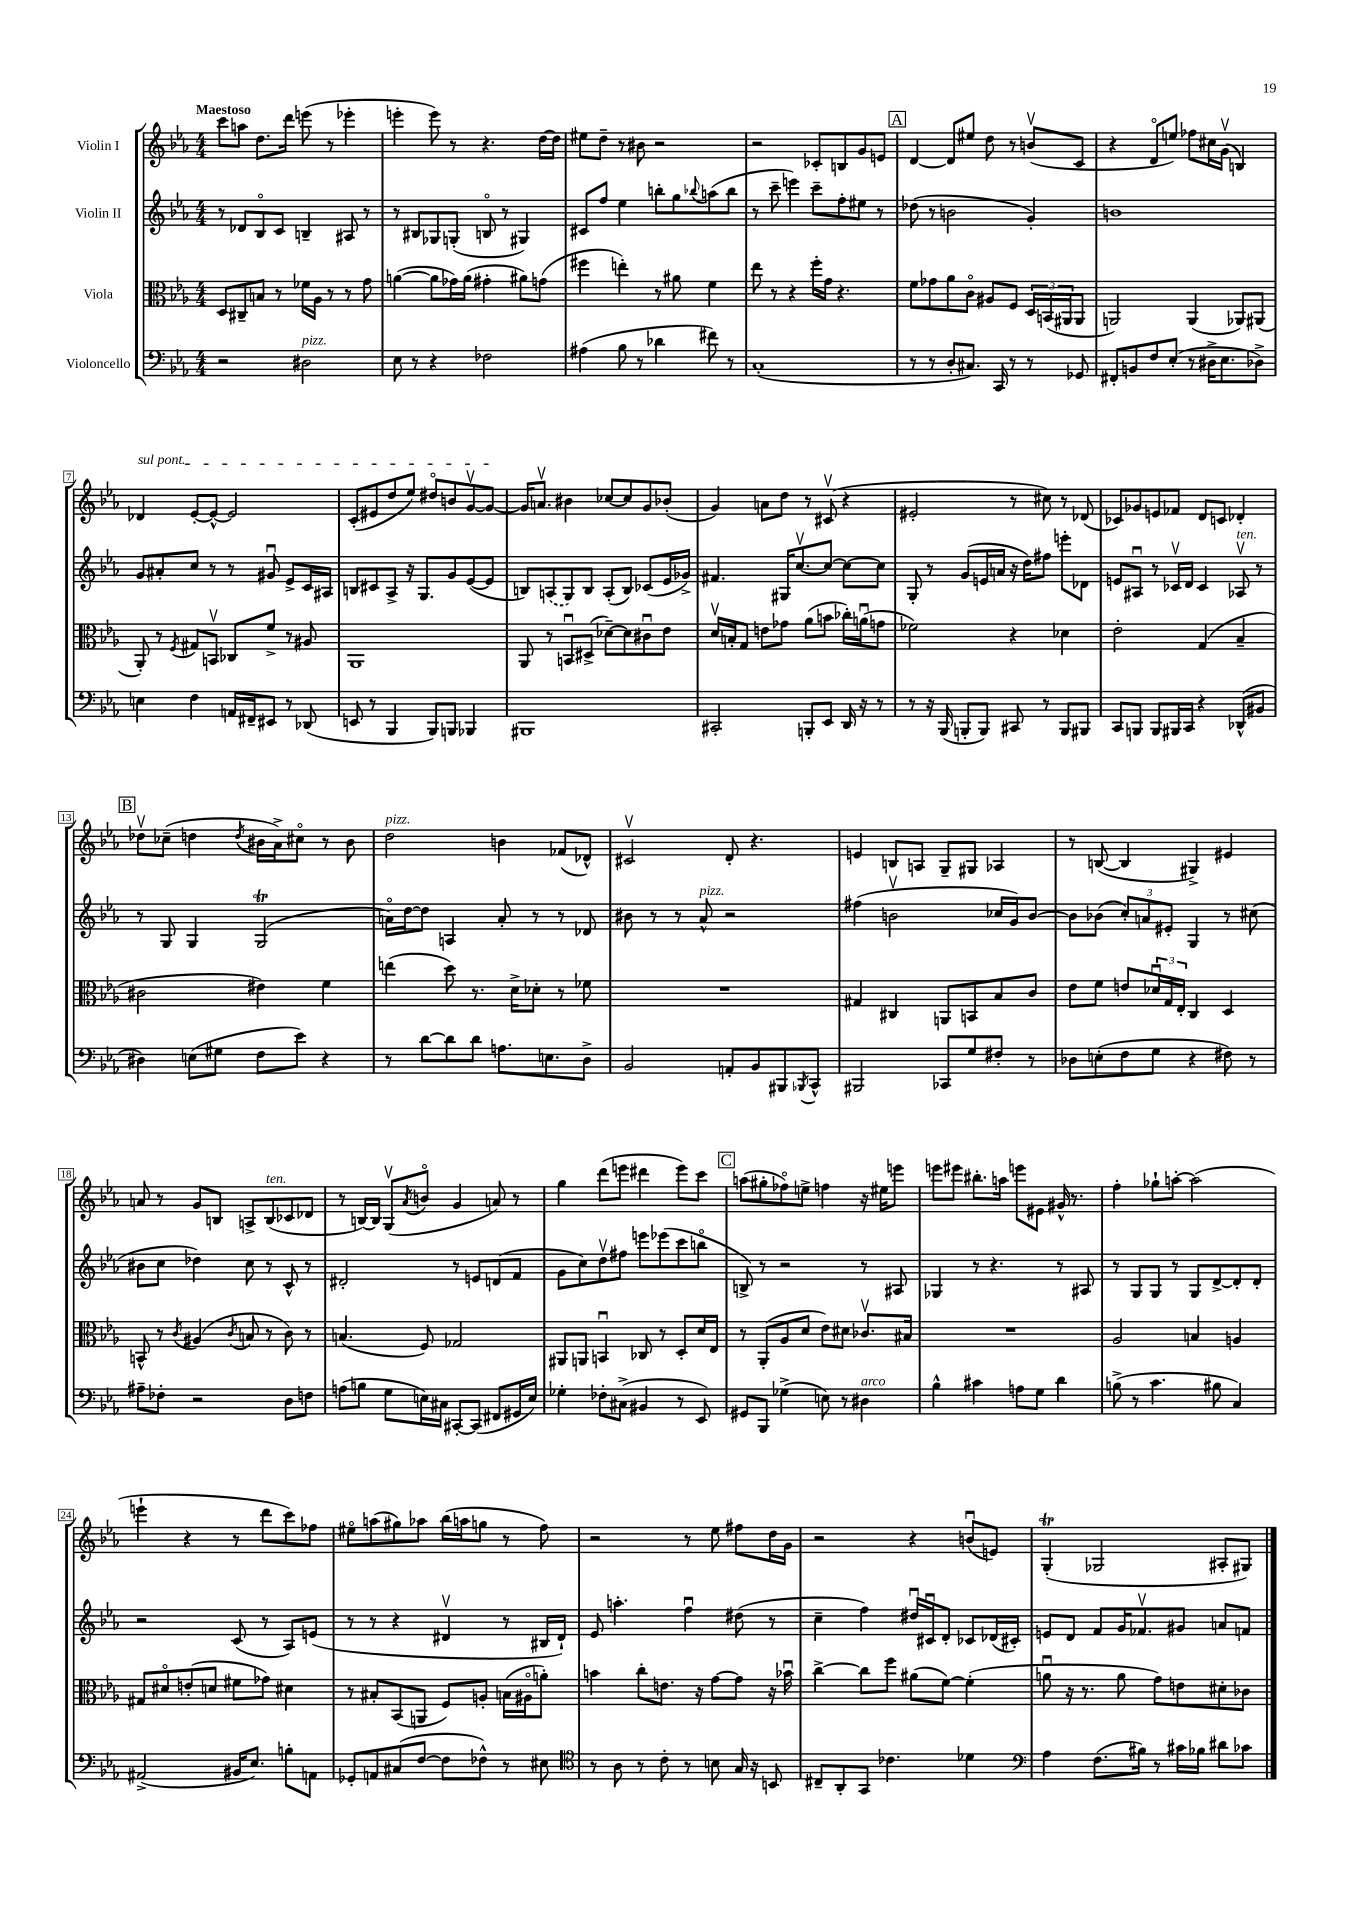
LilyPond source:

<<
\new StaffGroup <<
\new Staff = "s0" \with { instrumentName = "Violin I" } {
    \clef treble \key ees \major \numericTimeSignature \time 4/4 \tempo "Maestoso"
    c'''8 a''8 d''8. d'''16 e'''8( r8 ees'''4-. |
    e'''4-. e'''8) r8 r4. d''16~ d''16 |
    eis''8 d''8-- r8 bis'8 r2 |
    r2 ces'8-. b8 g'8 e'8 |
    \mark \markup { \box "A" } d'4~ d'8 eis''8 d''8 r8 b'8\upbow( c'8 |
    r4 d'8\flageolet e''8) fes''8 cis''16 g'16\upbow( b4) |
    \once \override TextSpanner.bound-details.left.text = \markup { \italic "sul pont." } des'4\startTextSpan ees'8~-. ees'8~-^ ees'2 |
    c'8-.( eis'8 d''8 ees''8) dis''8\flageolet b'8 g'8~\upbow g'8~\stopTextSpan |
    g'16 a'8.\upbow bis'4 ces''8~ ces''8 g'8 bes'8-.( |
    g'4) a'8 d''8 r8 cis'8\upbow( r4 |
    eis'2-. r8 cis''8) r8 des'8( |
    ces'8) ges'8 e'8 fes'8 d'8 c'8 des'4-. |
    \mark \markup { \box "B" } des''8\upbow ces''8--( d''4 \acciaccatura { d''8 } bis'16 aes'16->) cis''8\flageolet r8 bis'8 |
    d''2^\markup { \italic "pizz." } b'4 fes'8( des'8-^) |
    cis'2\upbow d'8-. r4. |
    e'4 b8 a8 g8-- gis8 aes4 |
    r8 b8~( b4 gis4->) eis'4 |
    a'8 r8 g'8 b8 a8-> b8^\markup { \italic "ten." }( ces'8 des'8 |
    r8 b16~) b16 g8\upbow( \acciaccatura { aes'8 } b'8\flageolet g'4 a'8) r8 |
    g''4 d'''8( e'''8 dis'''4 e'''8) c'''8 |
    \mark \markup { \box "C" } a''8( gis''8-. fes''8\flageolet) e''8-> f''4 r16 eis''16 e'''8 |
    e'''8 eis'''8 bis''8.-. a''16 e'''8 eis'8 gis'16-^ r8. |
    f''4-. ges''8-! a''8~-. a''2( |
    e'''4-! r4 r8 d'''8 c'''8) fes''8 |
    eis''8\flageolet a''8( gis''8) aes''8 bes''16( a''16 g''8 r8 f''8) |
    r2 r8 ees''8 fis''8 d''16 g'16 |
    r2 r4 b'8\downbow( e'8) |
    g4-.\trill( ges2 ais8-. gis8) \bar "|." |
}
\new Staff = "s1" \with { instrumentName = "Violin II" } {
    \clef treble \key ees \major \numericTimeSignature \time 4/4
    r8 des'8 bes8\flageolet c'8 b4-- ais8 r8 |
    r8 bis8 ges8 g8-.( b8\flageolet r8 gis4) |
    cis'8 f''8 ees''4 b''8-. g''8 \appoggiatura { bes''8 } a''8( bes''8 |
    r8 c'''8-- e'''4) c'''8-- f''8-. eis''8 r8 |
    \mark \markup { \box "A" } des''8( r8 b'2 g'4-.) |
    b'1 |
    g'8 ais'8-. c''8 r8 r8 gis'8\downbow ees'8-> c'16 ais16 |
    b8 cis'8 aes8-> r16 g8. g'8 ees'8~( ees'8 |
    b8) \once \slurDashed a8( g8) b8 a8-.( b8) ces'8( ees'16 ges'16->) |
    fis'4. gis16 c''8.~\upbow c''8~ c''8~ c''8 |
    g8-. r8 g'8( e'16 a'16 r16 d''16) fis''8 e'''8-. des'8 |
    e'8 ais8\downbow r8 ces'16\upbow d'16 ces'4 aes8\upbow^\markup { \italic "ten." } r8 |
    \mark \markup { \box "B" } r8 g8 g4 g2\trill( |
    a'16\flageolet) d''16~ d''8 a4 a'8-. r8 r8 des'8 |
    bis'8 r8 r8 aes'8-^^\markup { \italic "pizz." } r2 |
    fis''4( b'2\upbow ces''16 g'16) b'8~ |
    b'8 bes'8( \tuplet 3/2 { c''8-.) a'8 eis'8-. } g4 r8 cis''8( |
    bis'8 c''8 des''4) c''8 r8 c'8-^ r8 |
    dis'2-. r8 e'8 d'8( f'8 |
    g'8 c''8) d''8\upbow fis''8 e'''8 ees'''8( c'''8 b''8\flageolet |
    \mark \markup { \box "C" } b8->) r8 r2 r8 ais8 |
    ges4 r8 r4. r8 ais8 |
    r8 g8 g8 r8 g8 d'8~-> d'8-. d'8-. |
    r2 c'8( r8 aes8) e'8( |
    r8 r8 r4 dis'4\upbow r8 bis16 dis'16-!) |
    ees'8 a''4.-. f''4\downbow dis''8( r8 |
    c''4-- f''4) dis''16\downbow cis'16\downbow d'8-. ces'8 des'16( cis'16-.) |
    e'8 d'8 f'8 g'16 fes'8.\upbow gis'8 a'8 f'8 \bar "|." |
}
\new Staff = "s2" \with { instrumentName = "Viola" } {
    \clef alto \key ees \major \numericTimeSignature \time 4/4
    d8 cis8-- b8 r8 fes'16 aes16 r8 r8 g'8 |
    a'4~( a'8 ges'16) a'16( gis'4-. ais'8) g'8( |
    fis''4 e''4-.) r8 ais'8 f'4 |
    ees''8 r8 r4 f''16-. g'16 r4. |
    \mark \markup { \box "A" } f'8 ges'8 aes'8 c'8\flageolet ais8 f8 \tuplet 3/2 { d16 b,16( ais,16 } ais,8 |
    a,2) a,4( aes,8) ais,8( |
    aes,8-.) r8 \acciaccatura { f8 } gis8 b,8\upbow ces8 f'8-> r8 ais8 |
    aes,1 |
    aes,8 r8 b,8\downbow dis8->( des'8~--) des'8 cis'8\downbow ees'8 |
    d'16\upbow b16-. g8 e'8 ges'8 aes'8( b'8 ces''16-.) a'16\downbow( g'8 |
    fes'2) r4 des'4 |
    ees'2-. g4( bes4-- |
    \mark \markup { \box "B" } cis'2 eis'4) f'4 |
    e''4( d''8) r8. d'16-> des'8-. r8 fes'8 |
    R1 |
    gis4 cis4 a,8 b,8 bes8 c'8 |
    ees'8 f'8 e'8 \tuplet 3/2 { des'16\downbow g16 ees16-. } c4 d4 |
    b,8-^ r8 \acciaccatura { c'8 } ais4( \acciaccatura { c'8 } b8 r8 c'8) r8 |
    b4.( f8) ges2 |
    ais,8 a,8 b,4\downbow ces8 r8 d8-. d'16 ees16 |
    \mark \markup { \box "C" } r8 aes,8-.( aes8 d'8 ees'8) dis'8 ces'8.\upbow bis16 |
    R1 |
    aes2 b4 a4 |
    gis8 dis'8\flageolet e'8-.( d'8 fis'8 ges'8) dis'4 |
    r8 bis8-. bes,8( a,8 f8) a8-. b16( ais16\flageolet a'8-.) |
    b'4 c''8-. e'8. r16 g'8~ g'8 r16 bes'16\downbow |
    c''4~-> c''8 f''8 ais'8( f'8~) f'4-.( |
    a'8\downbow r16 r8. a'8 g'8) e'8 dis'8-. ces'8 \bar "|." |
}
\new Staff = "s3" \with { instrumentName = "Violoncello" } {
    \clef bass \key ees \major \numericTimeSignature \time 4/4
    r2 dis2^\markup { \italic "pizz." } |
    ees8 r8 r4 fes2 |
    ais4( bes8 r8 des'4 fis'8) r8 |
    c1-.( |
    \mark \markup { \box "A" } r8 r8 d8-. cis8.) c,16 r8 r8 ges,8 |
    fis,8-. b,8 f8 ees8-.( r8 dis16-> ees8. des8->) |
    e4 f4 a,16 fis,16-- eis,8 r8 des,8( |
    e,8 r8 bes,,4 bes,,8) b,,8 bes,,4 |
    bis,,1 |
    cis,2-. b,,8-. ees,8 d,16 r16 r8 |
    r8 r16 bes,,16( b,,8-. b,,8) cis,8 r8 b,,8 bis,,8 |
    c,8 b,,8 b,,8 bis,,16 c,16 r4 des,8-^( bis,8 |
    \mark \markup { \box "B" } dis4) e8( gis8 f8 ees'8) r4 |
    r8 d'8~ d'8 d'8 a8. e8. d8-> |
    bes,2 a,8-. bes,8 bis,,8 \acciaccatura { bes,,8 } c,8-^ |
    bis,,2 ces,8 g8 fis8-. r8 |
    des8 e8-.( f8 g8 r4 fis8) r8 |
    ais8-- fes8-. r2 d8 f8 |
    a8( b8 g8 e16) cis16 cis,8~-. cis,8( fis,8 gis,16 e16) |
    ges4-. fes8-. cis8->( bis,4 r8 ees,8) |
    \mark \markup { \box "C" } gis,8 bes,,8 ges4->( e8) r8 dis4^\markup { \italic "arco" } |
    bes4-^ cis'4 a8 g8 d'4 |
    b8->( r8 c'4. bis8 c4) |
    ais,2->( bis,16 ees8.) b8-. a,8 |
    ges,8-. a,8 cis8( f8~ f8 fes8-^) r8 eis8 |
    \clef tenor r8 aes8 r8 c'8-. r8 b8 g16 r16 b,8 |
    cis8-- aes,8-. g,8 ces'4. des'4 |
    \clef bass aes4 f8.( bis16) r8 cis'16 bes16 dis'8 ces'8 \bar "|." |
}
>>
>>
\layout { \context { \Score \override BarNumber.stencil = #(make-stencil-boxer 0.1 0.3 ly:text-interface::print) } }
